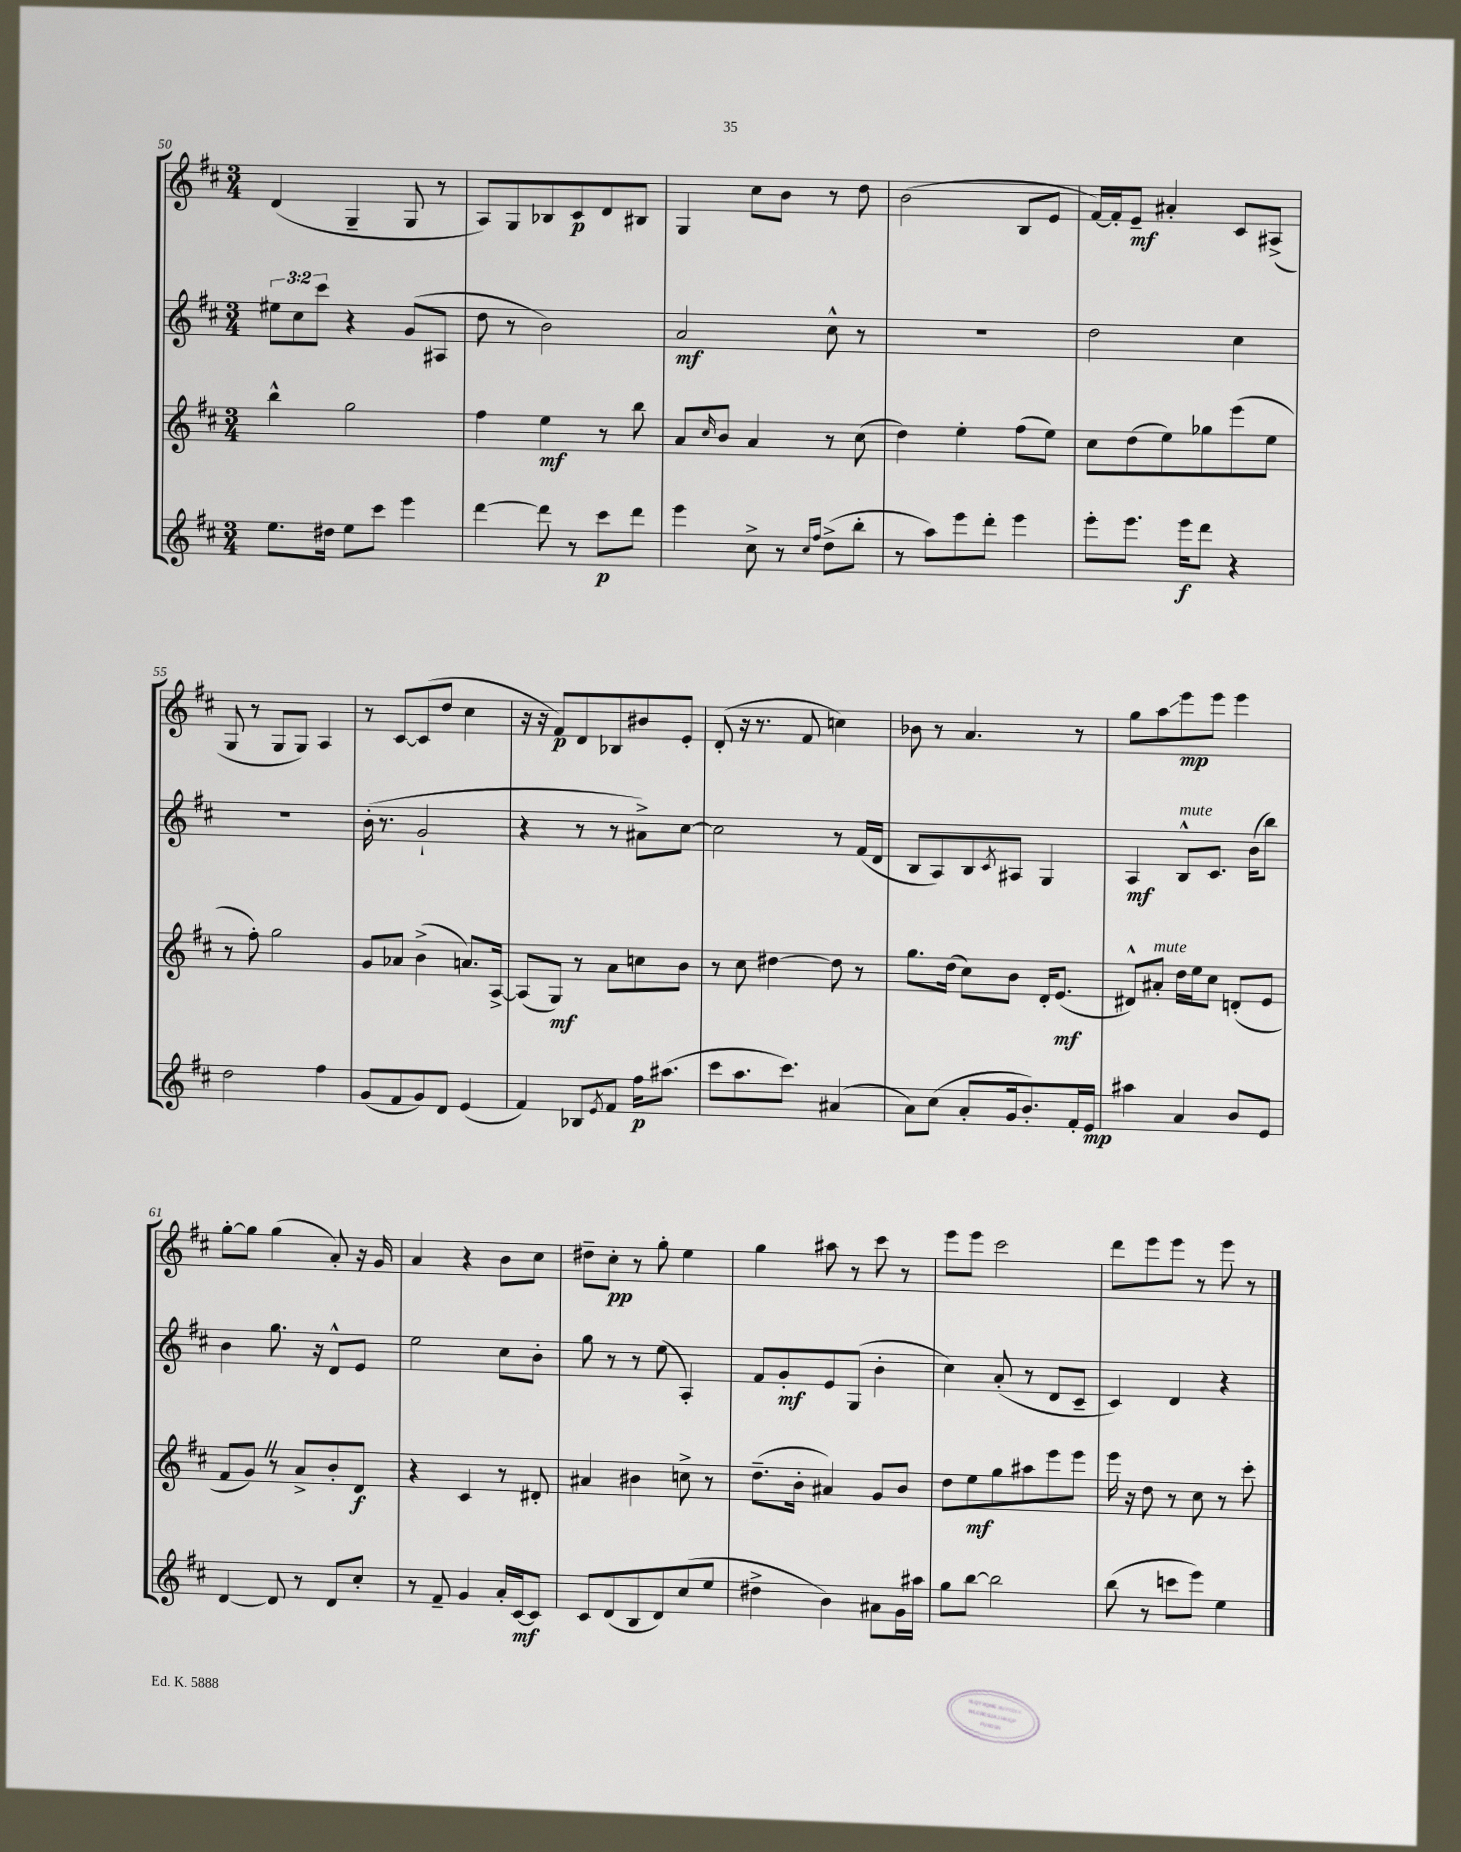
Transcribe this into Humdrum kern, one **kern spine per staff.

**kern	**kern	**kern	**kern
*staff4	*staff3	*staff2	*staff1
*clefG2	*clefG2	*clefG2	*clefG2
*k[f#c#]	*k[f#c#]	*k[f#c#]	*k[f#c#]
*M3/4	*M3/4	*M3/4	*M3/4
8.ee	4bb^^	12ee#	(4d
.	.	12cc#	.
.	.	12ccc#	.
16dd#	.	.	.
8ee	2gg	4r	4G~
8ccc#	.	.	.
4eee	.	(8g	8G
.	.	8A#	8r
=	=	=	=
[4ddd	4ff#	8dd	8A)
.	.	8r	8G
8ddd]	4ee	2b)	8B-
8r	.	.	8c#
8ccc#	8r	.	8d
8ddd	8bb	.	8B#
=	=	=	=
4eee	8a	2a	4G
.	16qqcc#	.	.
.	8b	.	.
8cc#^	4a	.	8cc#
8r	.	.	8b
16qqcc#	.	.	.
16qqff#	.	.	.
(8dd^	8r	8cc#^^	8r
8bb'	(8cc#	8r	8dd
=	=	=	=
8r	4dd)	2.r	(2b
8aa)	.	.	.
8eee	4ee'	.	.
8ddd'	.	.	.
4eee	(8ff#	.	8B
.	8ee)	.	8e
=	=	=	=
8eee'	8cc#	2dd	[16f#)
.	.	.	16f#']
8.eee	(8dd	.	8e~
.	8ee)	.	4a#'
16eee	.	.	.
8ddd	8gg-	.	.
4r	(8eee	4cc#	8c#
.	8ee	.	(8A#^
=	=	=	=
2dd	8r	2.r	8G
.	8ff#')	.	8r
.	2gg	.	8G
.	.	.	8G)
4ff#	.	.	4A
=	=	=	=
(8g	8g	(16b'	8r
.	.	8.r	.
8f#	8a-	.	[8c#
8g)	(4b^	2g`	(8c#]
8d	.	.	8dd
(4e	8.a)	.	4cc#
.	[16A^	.	.
=	=	=	=
4f#)	(8A]	4r	16r
.	.	.	16r
.	8G)	.	8f#)
8B-	8r	8r	8d
8qe	.	.	.
8f#	8a	8r	8B-
16ff#	8cc	8a#^)	8b#
(8.aa#	.	.	.
.	8b	[8cc#	8e'
=	=	=	=
8ccc#	8r	2cc#]	(8d'
8.aa	8cc#	.	16r
.	.	.	8.r
.	[4dd#	.	.
8.ccc#)	.	.	.
.	.	.	8f#
(4a#	8dd#]	8r	4cc)
.	8r	(16f#	.
.	.	16d	.
=	=	=	=
8a)	8.gg	8B	8b-
(8cc#	.	8A)	8r
.	(16dd	.	.
8a'	8cc#)	8B	4.a
.	.	8qc#	.
16g	8b	8A#	.
8.b')	.	.	.
.	16d'	4G	.
.	(8.e	.	.
16f#'	.	.	8r
16e	.	.	.
=	=	=	=
4aa#	8d#^^)	4A	8gg
.	8a#'	.	8aa
4a	16dd	8B^^	8eee
.	16ee	.	.
.	8cc#	8.c#	8eee
8b	(8d'	.	4eee
.	.	(16b	.
8e	8e	8bb)	.
=	=	=	=
[4d	8f#	4b	[8gg'
.	8g)	.	8gg]
8d]	8r	8.gg	(4gg
8r	8a^	.	.
.	.	16r	.
8d	8b'	8d^^	8a')
8cc#'	8d	8e	16r
.	.	.	16g
=	=	=	=
8r	4r	2ee	4a
8f#~	.	.	.
4g	4c#	.	4r
16a'	8r	8cc#	8b
[16c#	.	.	.
8c#]	8d#'	8b'	8cc#
=	=	=	=
8c#	4a#	8gg	8dd#~
(8d	.	8r	8cc#'
8B	4b#	8r	8r
8d)	.	(8ee	8gg'
(8cc#	8cc^	4A')	4ee
8ee	8r	.	.
=	=	=	=
4dd#^	(8.dd~	8f#	4gg
.	.	8g'	.
.	16b'	.	.
4b)	4a#)	8e	8aa#
.	.	(8G	8r
8a#	8g	4b'	8ccc#
16g	8b	.	8r
16aa#	.	.	.
=	=	=	=
8gg	8dd	4cc#)	8eee
[8bb	8ee	.	8eee
2bb]	8gg	(8a'	2ccc#
.	8aa#	8r	.
.	8eee	8d	.
.	8eee	8c#~	.
=	=	=	=
(8bb	16eee	4c#)	8ddd
.	16r	.	.
8r	8dd	.	8eee
8ccc	8r	4d	8eee
8eee)	8cc#	.	8r
4ee	8r	4r	8eee
.	8ccc#'	.	8r
==	==	==	==
*-	*-	*-	*-
